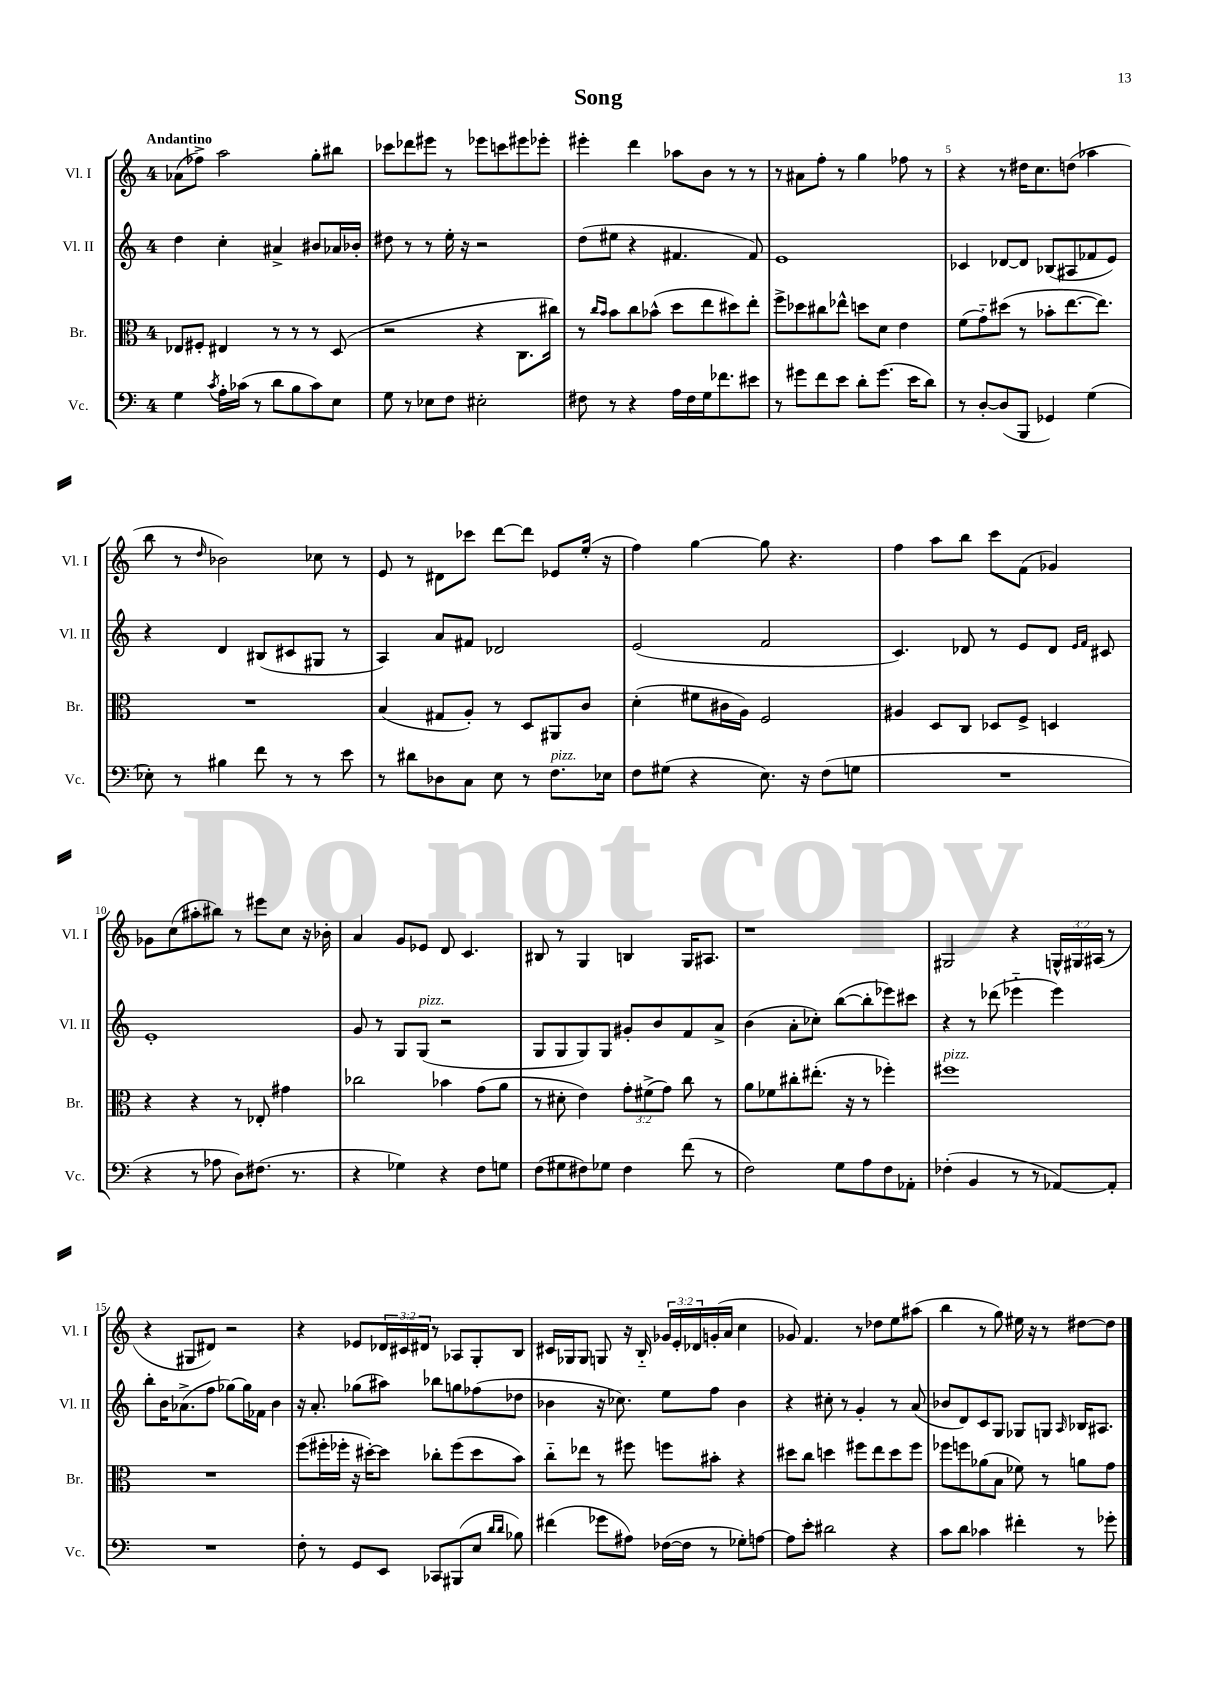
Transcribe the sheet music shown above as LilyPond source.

\header { title = "Song" }
<<
\new StaffGroup <<
\new Staff = "s0" \with { instrumentName = "Vl. I" shortInstrumentName = "Vl. I" } {
    \clef treble \key c \major \once \override Staff.TimeSignature.style = #'single-digit \time 4/4 \override Staff.TupletNumber.text = #tuplet-number::calc-fraction-text \tempo "Andantino"
    aes'8( fes''8->) a''2 g''8-. bis''8 |
    ces'''8 des'''8 eis'''8 r8 ees'''8 c'''8 eis'''8 ees'''8-. |
    eis'''4-. d'''4 aes''8 b'8 r8 r8 |
    r8 ais'8 f''8-. r8 g''4 fes''8 r8 |
    r4 r8 dis''16 c''8. d''8( aes''4 |
    b''8 r8 \grace { d''16 } bes'2) ces''8 r8 |
    e'8 r8 dis'8 ces'''8 d'''8~ d'''8 ees'8 e''16-.( r16 |
    f''4) g''4~ g''8 r4. |
    f''4 a''8 b''8 c'''8 f'8( ges'4) |
    ges'8 c''8( ais''8-. bis''8) r8 eis'''8 c''8 r16 bes'16-. |
    a'4 g'8 ees'8 d'8 c'4. |
    bis8 r8 g4 b4 g16 ais8. |
    r1 |
    gis2 r4 \tuplet 3/2 { g16-^ gis16 ais16( } r8 |
    r4 gis8 dis'8) r2 |
    r4 ees'8 \tuplet 3/2 { des'16 cis'16 dis'16 } r8 aes8 g8-. b8 |
    cis'16 ges16 ges8 g8 r16 b16-_ \tuplet 3/2 { ges'16 e'16-. des'16 } g'16-.( a'16 c''4 |
    ges'8) f'4. r8 des''8 e''8 ais''8( |
    b''4 r8 g''8) eis''16 r16 r8 dis''8~ dis''8 \bar "|." |
}
\new Staff = "s1" \with { instrumentName = "Vl. II" shortInstrumentName = "Vl. II" } {
    \clef treble \key c \major \once \override Staff.TimeSignature.style = #'single-digit \time 4/4
    d''4 c''4-. ais'4-> bis'8 aes'16 bes'16-. |
    dis''8 r8 r8 e''16-. r16 r2 |
    d''8( eis''8 r4 fis'4. fis'8) |
    e'1 |
    ces'4 des'8~ des'8 bes8( ais8 fes'8 e'8) |
    r4 d'4 bis8( cis'8 gis8 r8 |
    a4) a'8 fis'8 des'2 |
    e'2( f'2 |
    c'4.) des'8 r8 e'8 des'8 \grace { e'16 f'16 } cis'8 |
    e'1-. |
    g'8 r8 g8 g8^\markup { \italic "pizz." }( r2 |
    g8 g8 g8) g8 gis'8-. b'8 f'8 a'8-> |
    b'4( a'8-. ces''8-.) b''8~( b''8-. ees'''8) cis'''8 |
    r4 r8 des'''8( ees'''4-_ ees'''4) |
    b''8-. b'16 aes'8.->( f''8 ges''8~) ges''16 fes'16 b'4 |
    r16 a'8.-. ges''8( ais''8) bes''8 g''8 fes''8( des''8 |
    bes'4 r16 ces''8.) e''8 f''8 bes'4 |
    r4 cis''8-. r8 g'4-. r8 a'8( |
    bes'8 d'8) c'8 g8 ges8 g8 \grace { a16 } bes16 ais8. \bar "|." |
}
\new Staff = "s2" \with { instrumentName = "Br." shortInstrumentName = "Br." } {
    \clef alto \key c \major \once \override Staff.TimeSignature.style = #'single-digit \time 4/4 \override Staff.TupletNumber.text = #tuplet-number::calc-fraction-text
    ees8 fis8-. eis4 r8 r8 r8 d8( |
    r2 r4 c8. cis''16) |
    r8 \grace { c''16 b'16 } b'8 c''8 bes'8-^( d''8 e''8 dis''8) e''8-. |
    f''8-> des''8 cis''8 ees''8-^ d''8 d'8 e'4 |
    f'8( g'8-_) dis''8( r8 bes'8-. e''8.~ e''8.) |
    R1 |
    b4( gis8 a8-.) r8 d8 ais,8 c'8 |
    d'4-.( fis'8 cis'16 a16) f2 |
    ais4 d8 c8 des8 f8-> d4 |
    r4 r4 r8 ees8-. gis'4 |
    ces''2 bes'4 g'8( a'8 |
    r8 dis'8-. e'4) \tuplet 3/2 { g'8-. fis'8->( g'8) } c''8 r8 |
    a'8 fes'8 cis''8-. eis''8.-.( r16 r8 fes''4-.) |
    fis''1^\markup { \italic "pizz." } |
    R1 |
    f''8( fis''16-. fes''16-. r16 dis''16~-.) dis''8 ces''8-. fes''8( dis''8 b'8) |
    c''8-_ ees''8 r8 fis''8 f''8 bis'8-. r4 |
    dis''8 c''8 d''4 fis''8 e''8 d''8 fis''8 |
    fes''8 f''8 aes'8( b8 fes'8) r8 a'8 g'8 \bar "|." |
}
\new Staff = "s3" \with { instrumentName = "Vc." shortInstrumentName = "Vc." } {
    \clef bass \key c \major \once \override Staff.TimeSignature.style = #'single-digit \time 4/4
    g4 \acciaccatura { c'8 } a16-. ces'16( r8 d'8 b8 ces'8) e8 |
    g8 r8 ees8 f8 eis2-. |
    fis8 r8 r4 a16 fis16 g16 fes'8. eis'8 |
    r8 gis'8 f'8 e'8 d'8-. gis'8.( e'16 d'8) |
    r8 d8~-. d8( b,,8 ges,4) g4( |
    ees8-.) r8 bis4 f'8 r8 r8 e'8 |
    r8 dis'8 des8 c8 e8 r8 f8.^\markup { \italic "pizz." } ees16 |
    f8 gis8( r4 e8.) r16 f8( g8 |
    R1 |
    r4 r8 aes8 d8) fis8.( r8. |
    r4 ges4) r4 f8 g8 |
    f8( gis8 fis8) ges8 fis4 f'8( r8 |
    f2) g8 a8 f8 aes,8-. |
    fes4-.( b,4 r8 r8 aes,8~) aes,8-. |
    R1 |
    f8-. r8 g,8 e,8 ces,8 bis,,8( e8 \grace { d'16 d'16 } bes8) |
    fis'4( ges'8 ais8) fes16~( fes16 r8 ges8-.) a8~ |
    a8 e'8-. dis'2 r4 |
    c'8 d'8 ces'4 fis'4-. r8 ges'8-. \bar "|." |
}
>>
>>
\layout { \context { \Score \override BarNumber.break-visibility = ##(#f #t #t) barNumberVisibility = #(every-nth-bar-number-visible 5) } }
